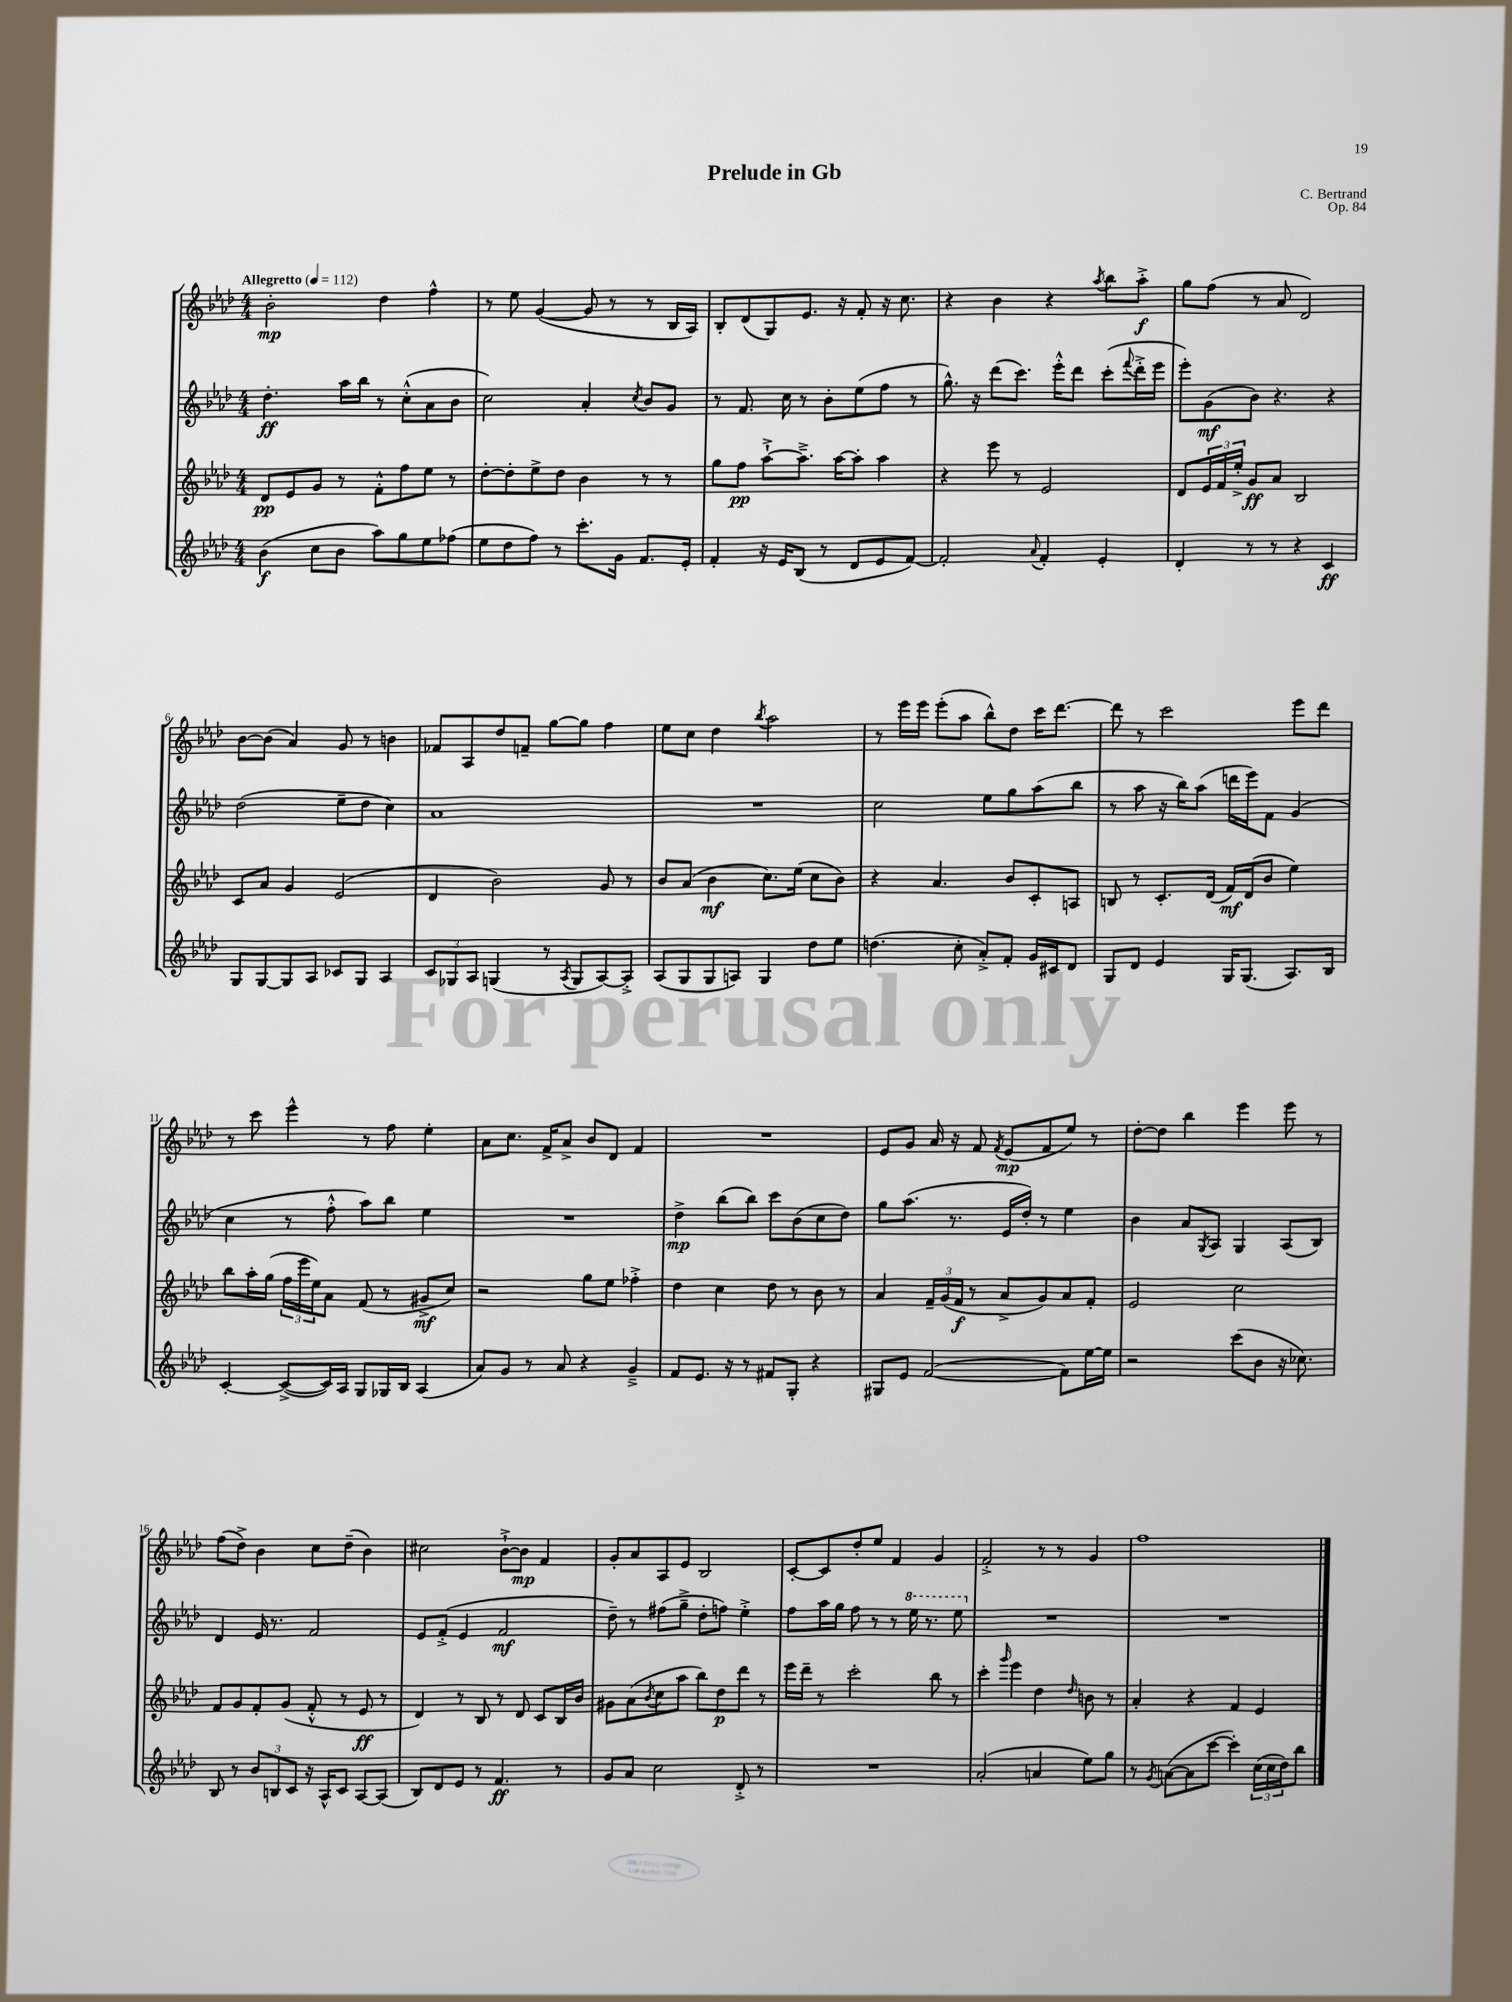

**kern	**dynam	**kern	**dynam	**kern	**dynam	**kern	**dynam
*part4	*part4	*part3	*part3	*part2	*part2	*part1	*part1
*staff4	*staff4	*staff3	*staff3	*staff2	*staff2	*staff1	*staff1
*clefG2	*	*clefG2	*	*clefG2	*	*clefG2	*
*k[b-e-a-d-]	*	*k[b-e-a-d-]	*	*k[b-e-a-d-]	*	*k[b-e-a-d-]	*
*M4/4	*	*M4/4	*	*M4/4	*	*M4/4	*
*MM112	*	*MM112	*	*MM112	*	*MM112	*
=1	=1	=1	=1	=1	=1	=1	=1
!	!	!	!	!	!	!LO:TX:a:B:t=Allegretto	!
(4b-\	f	8d-/L	pp	4.dd-'\	ff	2b-'\	mp
.	.	8e-/	.	.	.	.	.
8cc\L	.	8g/J	.	.	.	.	.
8b-\J	.	8r	.	16aa-\LL	.	.	.
.	.	.	.	16bb-\JJ	.	.	.
8aa-\L)	.	8f'^^\L	.	8r	.	4dd-\	.
8gg\	.	8ff\	.	(8cc'^^\L	.	.	.
8ee-\	.	8ee-\J	.	8a-\	.	4ff^^\	.
(8ff-X\J	.	8r	.	8b-\J	.	.	.
=2	=2	=2	=2	=2	=2	=2	=2
8ee-\L	.	[8dd-'\L	.	2cc\)	.	8r	.
8dd-\	.	8dd-'\]	.	.	.	8ee-\	.
8ff\J)	.	8ee-^\	.	.	.	([4g/	.
8r	.	8dd-\J	.	.	.	.	.
8.ccc'\L	.	4b-\	.	4a-'/	.	8g/]	.
.	.	.	.	.	.	8r	.
16g\Jk	.	.	.	.	.	.	.
.	.	.	.	8qcc/	.	.	.
8.f/L	.	8r	.	8b-/L	.	8r	.
.	.	8r	.	8g/J	.	16B-/LL	.
16e-'/Jk	.	.	.	.	.	16A-/JJ)	.
=3	=3	=3	=3	=3	=3	=3	=3
4f'/	.	8gg\L	.	8r	.	8B-'/L	.
.	.	8ff\J	pp	8.f/	.	(8d-/	.
16r	.	[8aa-`^\L	.	.	.	8G/)	.
16e-/KL	.	.	.	16cc\	.	.	.
(8B-/J	.	8.aa-~^\J]	.	8r	.	8.e-/J	.
8r	.	.	.	8b-'\L	.	.	.
.	.	[16aa-\KL	.	.	.	16r	.
8d-/L	.	8aa-'\J]	.	(8ee-\	.	8f'/	.
8e-/	.	4aa-\	.	8ff\J	.	16r	.
.	.	.	.	.	.	8.cc\	.
[8f/J)	.	.	.	8r	.	.	.
=4	=4	=4	=4	=4	=4	=4	=4
2f'/]	.	4r	.	8.gg^^\)	.	4r	.
.	.	.	.	16r	.	.	.
.	.	8eee-\	.	(8ddd-\L	.	4b-\	.
.	.	8r	.	8.ccc\J)	.	.	.
8qqa-/	.	.	.	.	.	.	.
4f'/	.	2e-/	.	.	.	4r	.
.	.	.	.	16eee-'^^\KL	.	.	.
.	.	.	.	8ddd-\J	.	.	.
.	.	.	.	.	.	8qaa-/	.
4e-'/	.	.	.	(8ccc'\L	.	8bb-\L	.
.	.	.	.	8qqfff/	.	.	.
.	.	.	.	16ddd-'^\L	.	8aa-'^\J	f
.	.	.	.	16eee-\JJ	.	.	.
=5	=5	=5	=5	=5	=5	=5	=5
4d-'/	.	8d-/L	.	8eee-'\L)	.	8gg\L	.
.	.	24e-/L	.	(8g\	mf	(8ff\J	.
.	.	24f/	.	.	.	.	.
.	.	24ee-'^/JJ	.	.	.	.	.
8r	.	8g/L	ff	8b-\J)	.	8r	.
8r	.	8a-/J	.	4.r	.	8a-/	.
4r	.	2B-/	.	.	.	2d-/)	.
4c/	ff	.	.	4r	.	.	.
!!LO:LB:g=z
=6	=6	=6	=6	=6	=6	=6	=6
8G/L	.	8c/L	.	(2dd-\	.	[8b-\L	.
[8G/	.	8a-/J	.	.	.	(8b-\J]	.
8G/]	.	4g/	.	.	.	4a-/)	.
8A-/J	.	.	.	.	.	.	.
8c-X/L	.	(2e-/	.	8ee-~\L	.	8g/	.
8G/J	.	.	.	8dd-\J	.	8r	.
4A-/	.	.	.	4cc\)	.	4bn\	.
=7	=7	=7	=7	=7	=7	=7	=7
12c/L	.	4d-/	.	1a-	.	8f-X/L	.
12G-X/	.	.	.	.	.	.	.
.	.	.	.	.	.	8A-/	.
12A-/J	.	.	.	.	.	.	.
(4Gn/	.	2b-\)	.	.	.	8dd-/	.
.	.	.	.	.	.	8fn~/J	.
8r	.	.	.	.	.	[8gg\L	.
8qA-/	.	.	.	.	.	.	.
8G/L	.	.	.	.	.	8gg\J]	.
[8A-/)	.	8g/	.	.	.	4ff\	.
8A-'^/J]	.	8r	.	.	.	.	.
=8	=8	=8	=8	=8	=8	=8	=8
(8A-/L	.	8b-/L	.	1r	.	8ee-\L	.
8G/	.	(8a-/J	.	.	.	8cc\J	.
8G/	.	4b-\	mf	.	.	4dd-\	.
8An/J)	.	.	.	.	.	.	.
.	.	.	.	.	.	8qbb-/	.
4G/	.	8.cc\L)	.	.	.	2aa-\	.
.	.	(16ee-\Jk	.	.	.	.	.
8dd-\L	.	8cc\L	.	.	.	.	.
8ee-\J	.	8b-\J)	.	.	.	.	.
=9	=9	=9	=9	=9	=9	=9	=9
(4.ddn\	.	4r	.	2cc\	.	8r	.
.	.	.	.	.	.	16eee-\LL	.
.	.	.	.	.	.	16eee-\JJ	.
.	.	4.a-/	.	.	.	(8eee-'\L	.
8cc'\	.	.	.	.	.	8aa-\J	.
8a-'^/L)	.	.	.	8ee-\L	.	8bb-^^\L)	.
8f'/J	.	8b-/L	.	8gg\	.	8dd-\J	.
16g/LL	.	8c'/	.	(8aa-\	.	16ccc\KL	.
16c#X/J	.	.	.	.	.	[8.ddd-\J	.
8d-/J	.	8An/J	.	8bb-\J	.	.	.
=10	=10	=10	=10	=10	=10	=10	=10
8G/L	.	8Bn/	.	8r	.	8ddd-\]	.
8d-/J	.	8r	.	8aa-\	.	8r	.
4e-/	.	8.c'/L	.	16r	.	2ccc\	.
.	.	.	.	16bb-\KL)	.	.	.
.	.	.	.	(8aa-\J	.	.	.
.	.	(16d-/Jk	.	.	.	.	.
16G/KL	.	16f/LL)	mf	16dddn\LL	.	.	.
(8.G/J	.	(16d-/J	.	16eee-\J)	.	.	.
.	.	8b-/J	.	8f\J	.	.	.
8.A-/L)	.	4ee-\)	.	(4g/	.	8eee-\L	.
.	.	.	.	.	.	8ddd-\J	.
16B-/Jk	.	.	.	.	.	.	.
!!LO:LB:g=z
=11	=11	=11	=11	=11	=11	=11	=11
[4c'/	.	8bb-\L	.	4cc\	.	8r	.
.	.	16aa-'\L	.	.	.	8ccc\	.
.	.	(16gg\JJ	.	.	.	.	.
(8c^/L_	.	24ff\LL	.	8r	.	4eee-^^\	.
.	.	24eee-\	.	.	.	.	.
.	.	24ee-\J)	.	.	.	.	.
16c/L])	.	8a-\J	.	8ff'^^\	.	.	.
16A-/JJ	.	.	.	.	.	.	.
8G/L	.	(8f/	.	8aa-\L)	.	8r	.
16G-X/L	.	8r	.	8bb-\J	.	8ff\	.
16B-/JJ	.	.	.	.	.	.	.
(4A-/	.	8g#X^/L	mf	4ee-\	.	4ee-'\	.
.	.	8cc/J)	.	.	.	.	.
=12	=12	=12	=12	=12	=12	=12	=12
8a-/L)	.	2r	.	1r	.	8a-\L	.
8g/J	.	.	.	.	.	8.cc\J	.
8r	.	.	.	.	.	.	.
.	.	.	.	.	.	16f^/KL	.
8a-/	.	.	.	.	.	8a-^/J	.
4r	.	8gg\L	.	.	.	8b-/L	.
.	.	8ee-\J	.	.	.	8d-/J	.
4g~^/	.	4ff-X'^\	.	.	.	4f/	.
=13	=13	=13	=13	=13	=13	=13	=13
8f/L	.	4dd-\	.	4dd-^\	mp	1r	.
8.e-/J	.	.	.	.	.	.	.
.	.	4cc\	.	(8bb-\L	.	.	.
16r	.	.	.	.	.	.	.
8r	.	.	.	8bb-\J)	.	.	.
8f#X/L	.	8dd-\	.	8ccc\L	.	.	.
8G'/J	.	8r	.	(8b-\	.	.	.
4r	.	8b-\	.	8cc\	.	.	.
.	.	8r	.	8dd-\J)	.	.	.
=14	=14	=14	=14	=14	=14	=14	=14
8G#X/L	.	4a-/	.	8gg\L	.	8e-/L	.
8e-/J	.	.	.	(8.aa-\J	.	8g/J	.
([2f/	.	24f~/LL	.	.	.	16a-/	.
.	.	(24g/	.	.	.	.	.
.	.	.	.	8.r	.	16r	.
.	.	24f/JJ	f	.	.	.	.
.	.	8r	.	.	.	8f/	.
.	.	.	.	.	.	8qf/	.
.	.	8a-^/L	.	16e-/LL	.	(8e-/L	mp
.	.	.	.	16dd-'/JJ)	.	.	.
.	.	8g/)	.	8r	.	8f/	.
8f\L])	.	8a-/	.	4ee-\	.	8ee-/J)	.
[16ee-\L	.	8f'/J	.	.	.	8r	.
16ee-\JJ]	.	.	.	.	.	.	.
=15	=15	=15	=15	=15	=15	=15	=15
2r	.	2e-/	.	4b-\	.	[8dd-'\L	.
.	.	.	.	.	.	8dd-\J]	.
.	.	.	.	8a-/L	.	4bb-\	.
.	.	.	.	8qG/	.	.	.
.	.	.	.	8A-/J	.	.	.
(8ccc\L	.	2cc\	.	4G/	.	4eee-\	.
8b-\J	.	.	.	.	.	.	.
16r	.	.	.	(8A-/L	.	8eee-\	.
8.cc-X\)	.	.	.	.	.	.	.
.	.	.	.	8B-/J)	.	8r	.
!!LO:LB:g=z
=16	=16	=16	=16	=16	=16	=16	=16
8B-/	.	8f/L	.	4d-/	.	(8ff\L	.
8r	.	8g/	.	.	.	8dd-^\J)	.
12b-/L	.	8f'/	.	16e-/	.	4b-\	.
.	.	.	.	8.r	.	.	.
12Bn/	.	.	.	.	.	.	.
.	.	(8g/J	.	.	.	.	.
12c/J	.	.	.	.	.	.	.
16r	.	8f'^^/	.	2f/	.	8cc\L	.
16A-^^/KL	.	.	.	.	.	.	.
8c/J	.	8r	.	.	.	(8dd-~\J	.
[8A-/L	.	8e-/	ff	.	.	4b-\)	.
(8A-/J]	.	8r	.	.	.	.	.
=17	=17	=17	=17	=17	=17	=17	=17
8B-/L)	.	4d-/)	.	8e-/L	.	2cc#X\	.
8d-/	.	.	.	(8f'^/J	.	.	.
8e-/J	.	8r	.	4e-/	.	.	.
8r	.	8B-/	.	.	.	.	.
4.f/	ff	8r	.	2f/	mf	[8b-`^\L	.
.	.	8d-/	.	.	.	8b-\J]	mp
.	.	8c/L	.	.	.	4f/	.
8r	.	16B-/L	.	.	.	.	.
.	.	16b-/JJ	.	.	.	.	.
=18	=18	=18	=18	=18	=18	=18	=18
8g/L	.	8g#X\L	.	8dd-~\)	.	8g'/L	.
8a-/J	.	(8a-\	.	8r	.	8a-/	.
.	.	8qb-/	.	.	.	.	.
2cc\	.	8cc\	.	(8ff#X\L	.	8A-/	.
.	.	8aa-\J	.	8gg~^\J	.	8e-/J	.
.	.	8bb-\L)	.	8dd-'\L	.	2B-/	.
.	.	8dd-\	p	8ffn\J)	.	.	.
8d-'^/	.	8ddd-\J	.	4ee-'^\	.	.	.
8r	.	8r	.	.	.	.	.
=19	=19	=19	=19	=19	=19	=19	=19
1r	.	16eee-\LL	.	8ff\L	.	[8c'/L	.
.	.	16ddd-~\JJ	.	.	.	.	.
.	.	8r	.	16aa-\L	.	8c/]	.
.	.	.	.	16gg\JJ	.	.	.
.	.	2ccc'\	.	8ff\	.	8dd-'/	.
.	.	.	.	8r	.	8ee-/J	.
.	.	.	.	8r	.	4f/	.
*	*	*	*	*8va	*	*	*
.	.	.	.	16eee-\	.	.	.
.	.	.	.	8.r	.	.	.
.	.	8bb-\	.	.	.	4g/	.
.	.	8r	.	8eee-\	.	.	.
=20	=20	=20	=20	=20	=20	=20	=20
*	*	*	*	*X8va	*	*	*
(2a-'/	.	4ccc'\	.	1r	.	2f'^/	.
.	.	16qqggg/	.	.	.	.	.
.	.	4eee-\	.	.	.	.	.
4an/	.	4dd-\	.	.	.	8r	.
.	.	.	.	.	.	8r	.
.	.	16qqdd-/	.	.	.	.	.
8ee-\L)	.	8bn\	.	.	.	4g/	.
8gg\J	.	8r	.	.	.	.	.
=21	=21	=21	=21	=21	=21	=21	=21
8r	.	4a-'/	.	1r	.	1ff	.
8qg/	.	.	.	.	.	.	.
([8an\L	.	.	.	.	.	.	.
8a\]	.	4r	.	.	.	.	.
[8ccc\J	.	.	.	.	.	.	.
4ccc'\])	.	4f/	.	.	.	.	.
(24cc\LL	.	4e-/	.	.	.	.	.
24cc\	.	.	.	.	.	.	.
24dd-\J)	.	.	.	.	.	.	.
8bb-\J	.	.	.	.	.	.	.
==	==	==	==	==	==	==	==
*-	*-	*-	*-	*-	*-	*-	*-
